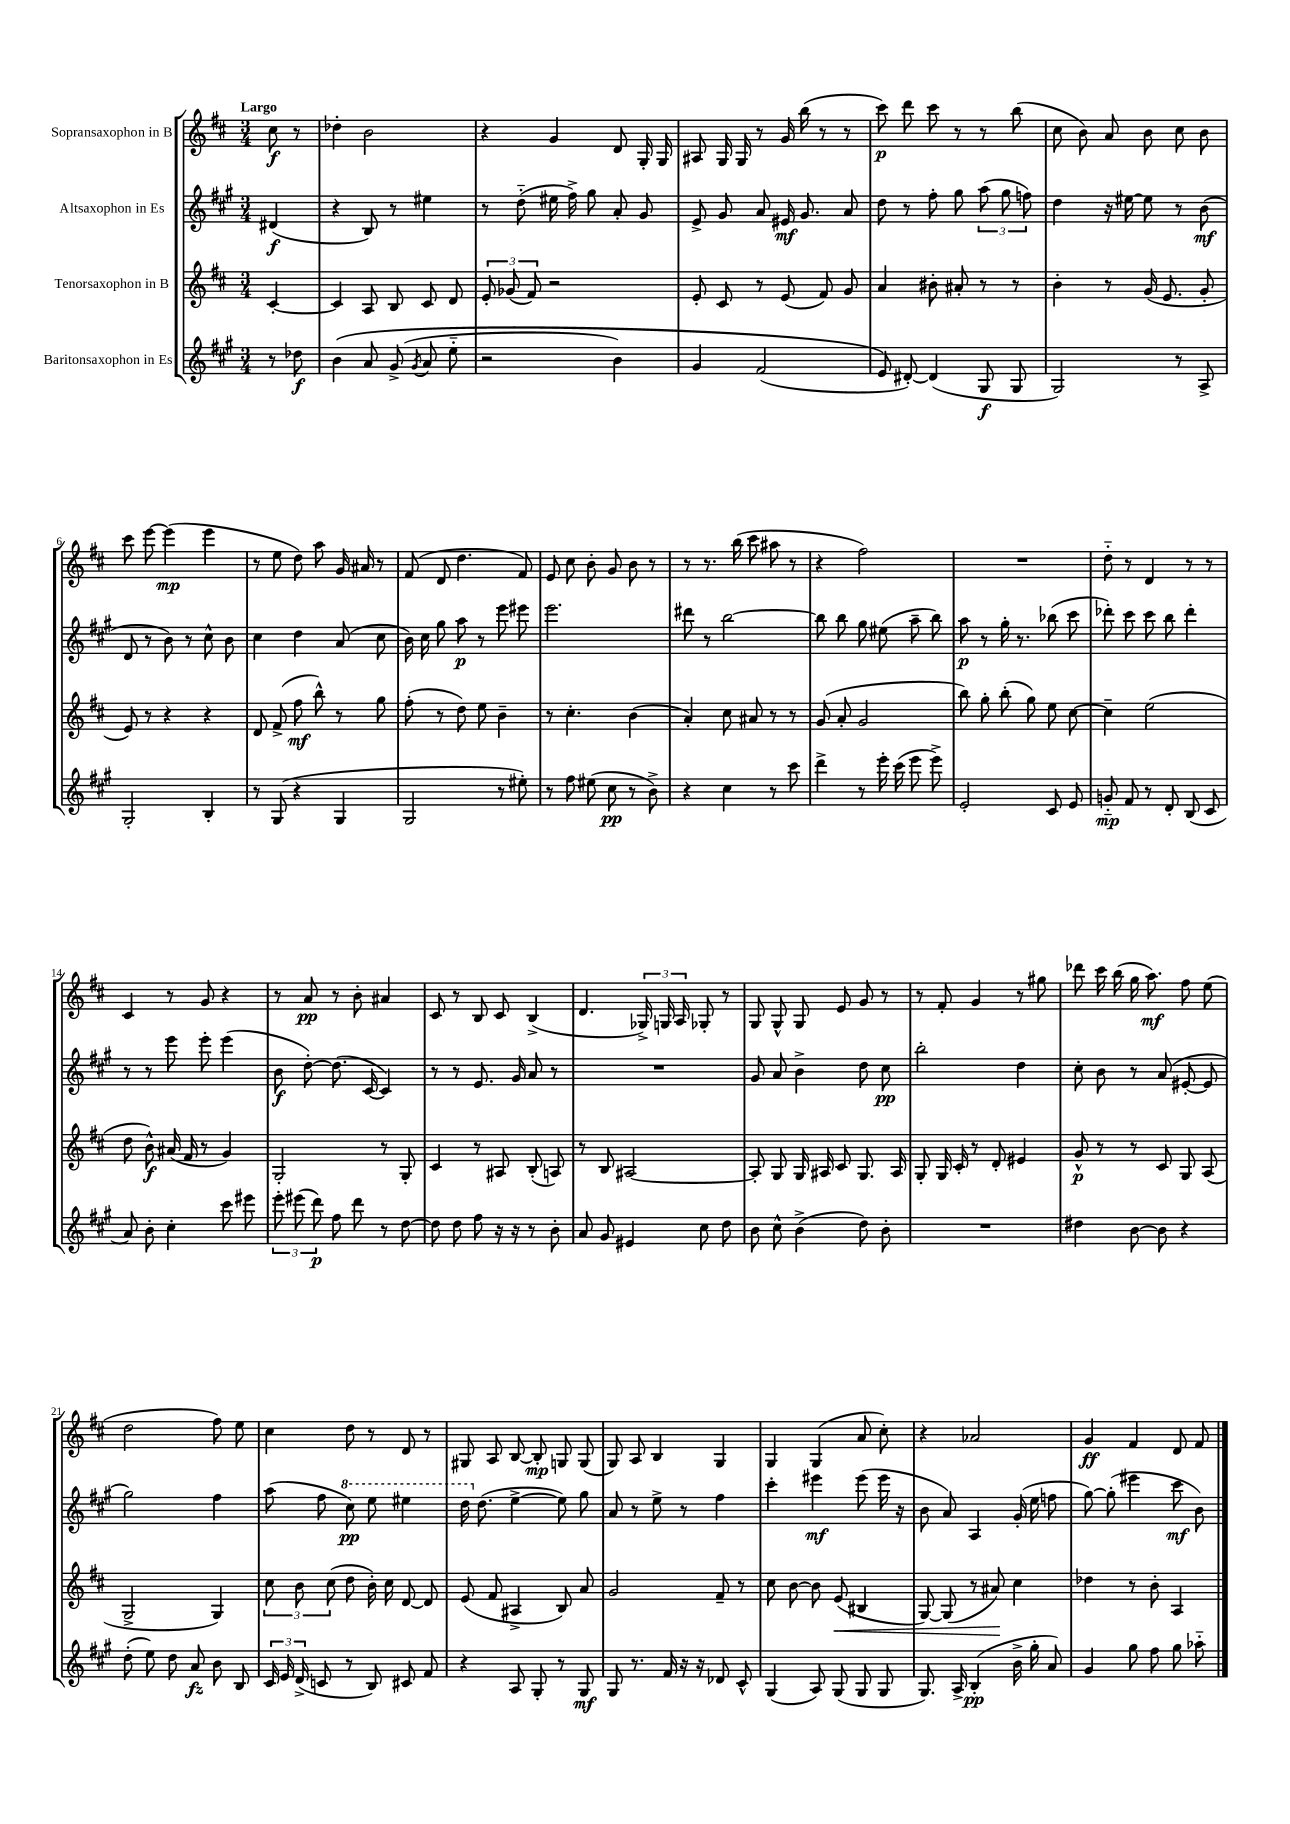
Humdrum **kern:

**kern	**kern	**kern	**kern
*staff4	*staff3	*staff2	*staff1
*clefG2	*clefG2	*clefG2	*clefG2
*k[f#c#g#]	*k[f#c#]	*k[f#c#g#]	*k[f#c#]
*M3/4	*M3/4	*M3/4	*M3/4
8r	[4c#'/	(4d#/	8cc#\
8dd-\	.	.	8r
=	=	=	=
&(4b\	4c#/]	4r	4dd-'\
8a/	8A/	8B/)	2b\
(8g#^/	8B/	8r	.
8qg#/	.	.	.
8a/	8c#/	4ee#\	.
8ee'~\	8d/	.	.
=	=	=	=
2r	12e'/	8r	4r
.	(12g-/	.	.
.	.	(8dd'~\	.
.	12f#/)	.	.
.	2r	16ee#\	4g/
.	.	16ff#^\)	.
.	.	8gg#\	.
4b\)	.	8a'/	8d/
.	.	8g#/	16G'/
.	.	.	16G/
=	=	=	=
4g#/	8e'/	8e^/	8A#/
.	8c#/	8g#/	16G/
.	.	.	16G/
(2f#/	8r	8a/	8r
.	(8e/	16e#/	16g/
.	.	8.g#/	(16bb\
.	8f#/)	.	8r
.	8g/	8a/	8r
=	=	=	=
8e/&)	4a/	8dd\	8ccc#\)
[8d#'/)	.	8r	8ddd\
(4d#/]	8b#'\	8ff#'\	8ccc#\
.	8a#'/	8gg#\	8r
8G#/	8r	(12aa\	8r
.	.	12gg#\	.
8G#/	8r	.	(8bb\
.	.	12ff\)	.
=	=	=	=
2G#/)	4b'\	4dd\	8cc#\
.	.	.	8b\)
.	8r	16r	8a/
.	.	[16ee#\	.
.	(16g/	8ee#\]	8b\
.	8.e/	.	.
8r	.	8r	8cc#\
8A^/	8g'/	(8b\	8b\
=	=	=	=
2G#'/	8e/)	8d/	8ccc#\
.	8r	8r	[8eee\
.	4r	8b\)	(4eee\]
.	.	8r	.
4B'/	4r	8cc#^^\	4eee\
.	.	8b\	.
=	=	=	=
8r	8d/	4cc#\	8r
(8G#/	(8f#^/	.	8ee\
4r	8ff#\	4dd\	8dd\)
.	8bb^^\)	.	8aa\
4G#/	8r	(8a/	16g/
.	.	.	16a#/
.	8gg\	8cc#\	8r
=	=	=	=
2G#/	(8ff#'\	16b\)	(8f#/
.	.	16cc#\	.
.	8r	8gg#\	8d/
.	8dd\)	8aa\	4.dd\
.	8ee\	8r	.
8r	4b~\	8eee\	.
8ee#'\)	.	8eee#\	8f#/)
=	=	=	=
8r	8r	2.eee\	8e/
8ff#\	4.cc#'\	.	8cc#\
(8ee#\	.	.	8b'\
8cc#\	.	.	8g/
8r	(4b\	.	8b\
8b^\)	.	.	8r
=	=	=	=
4r	4a'/)	8ddd#\	8r
.	.	8r	8.r
4cc#\	8cc#\	[2bb\	.
.	.	.	(16bb\
.	8a#/	.	8ccc#\
8r	8r	.	8aa#\
8ccc#\	8r	.	8r
=	=	=	=
4ddd^\	(8g/	8bb\]	4r
.	8a'/	8bb\	.
8r	2g/	8gg#\	2ff#\)
16eee'\	.	(8ee#\	.
(16ccc#\	.	.	.
8eee\	.	8aa~\	.
8eee^\)	.	8bb\)	.
=	=	=	=
2e'/	8bb\)	8aa\	2.r
.	8gg'\	8r	.
.	(8bb'\	16gg#'\	.
.	.	8.r	.
.	8gg\)	.	.
8c#/	8ee\	(8bb-\	.
8e/	[8cc#\	8ccc#\	.
=	=	=	=
8g'~/	4cc#~\]	8ddd-'\)	8dd'~\
8f#/	.	8ccc#\	8r
8r	(2ee\	8ccc#\	4d/
8d'/	.	8bb\	.
(8B/	.	4ddd-'\	8r
8c#/	.	.	8r
=	=	=	=
8a/)	8dd\	8r	4c#/
8b'\	8b^^\)	8r	.
4cc#'\	(16a#/	8eee\	8r
.	16f#/	.	.
.	8r	8eee'\	8g/
8ccc#\	4g/)	(4eee\	4r
8eee#\	.	.	.
=	=	=	=
12eee'\	2G'/	8b\	8r
(12eee#\	.	.	.
.	.	[8dd'\)	8a/
12ddd\)	.	.	.
8ff#\	.	(8.dd\]	8r
8ddd\	.	.	8b'\
.	.	[16c#/	.
8r	8r	4c#/])	4a#/
[8dd\	8G'/	.	.
=	=	=	=
8dd\]	4c#/	8r	8c#/
8dd\	.	8r	8r
8ff#\	8r	8.e/	8B/
16r	8A#/	.	8c#/
16r	.	16g#/	.
8r	(8B'/	8a/	(4B^/
8b'\	8A/)	8r	.
=	=	=	=
8a/	8r	2.r	4.d/
8g#/	8B/	.	.
4e#/	[2A#/	.	.
.	.	.	24G-^/)
.	.	.	24G/
.	.	.	24A/
8cc#\	.	.	8G-'/
8dd\	.	.	8r
=	=	=	=
8b\	8A#'/]	8g#/	8G/
8cc#^^\	8G/	8a/	8G^^/
(4b^\	16G/	4b^\	8G/
.	16A#/	.	.
.	8c#/	.	8e/
8dd\)	8.G/	8dd\	8g/
8b'\	.	8cc#\	8r
.	16A#/	.	.
=	=	=	=
2.r	8G'/	2bb'\	8r
.	16G/	.	8f#'/
.	16c#'/	.	.
.	8r	.	4g/
.	8d'/	.	.
.	4e#/	4dd\	8r
.	.	.	8gg#\
=	=	=	=
4dd#\	8g^^/	8cc#'\	8ddd-\
.	8r	8b\	16ccc#\
.	.	.	(16bb\
[8b\	8r	8r	16gg\
.	.	.	8.aa\)
8b\]	8c#/	(8a/	.
4r	8G/	[8e#'/	8ff#\
.	(8A/	8e#/]	(8ee\
=	=	=	=
(8dd'\	2G^/	2gg#\)	2dd\
8ee\)	.	.	.
8dd\	.	.	.
8a/	.	.	.
8b\	4G/)	4ff#\	8ff#\)
8B/	.	.	8ee\
=	=	=	=
24c#/	12cc#\	(8aa\	4cc#\
24e/	.	.	.
(24d^/	12b\	.	.
8c/	.	8ff#\	.
.	(12cc#\	.	.
8r	8dd\	8ccc#\)	8dd\
8B/)	16b'\)	8eee\	8r
.	16cc#\	.	.
8c#/	[8d/	4eee#\	8d/
8f#/	8d/]	.	8r
=	=	=	=
4r	(8e/	16ddd\	8G#/
.	.	(8.dd\	.
.	8f#/	.	8A/
8A/	4A#^/	[4ee^\	[8B/
8G#'/	.	.	8B'/]
8r	8B/)	8ee\])	8G/
8G#/	8a/	8gg#\	(8G/
=	=	=	=
8G#/	2g/	8a/	8G/)
8.r	.	8r	8A/
.	.	8ee^\	4B/
16f#/	.	.	.
16r	.	8r	.
16r	.	.	.
8d-/	8f#~/	4ff#\	4G/
8c#^^/	8r	.	.
=	=	=	=
(4G#/	8cc#\	4ccc#'\	4G/
.	[8b\	.	.
8A/)	8b\]	4eee#\	(4G/
(8G#/	(8e/	.	.
8G#/	4B#/	(8eee#\	8a/
8G#/	.	16eee#\	8cc#'\)
.	.	16r	.
=	=	=	=
8.G#/)	[8G/)	8b\	4r
.	(8G/]	8a/)	.
16A^/	.	.	.
(4B'/	8r	4A/	2a-/
.	8a#/)	.	.
16b^\	4cc#\	(16g#'/	.
16gg#'\	.	16ee\	.
8a/)	.	8ff\	.
=	=	=	=
4g#/	4dd-\	[8gg#\)	4g/
.	.	(8gg#'\]	.
8gg#\	8r	4eee#\	4f#/
8ff#\	8b'\	.	.
8gg#\	4A/	8ccc#\	8d/
8aa-'~\	.	8b\)	8f#/
==	==	==	==
*-	*-	*-	*-
